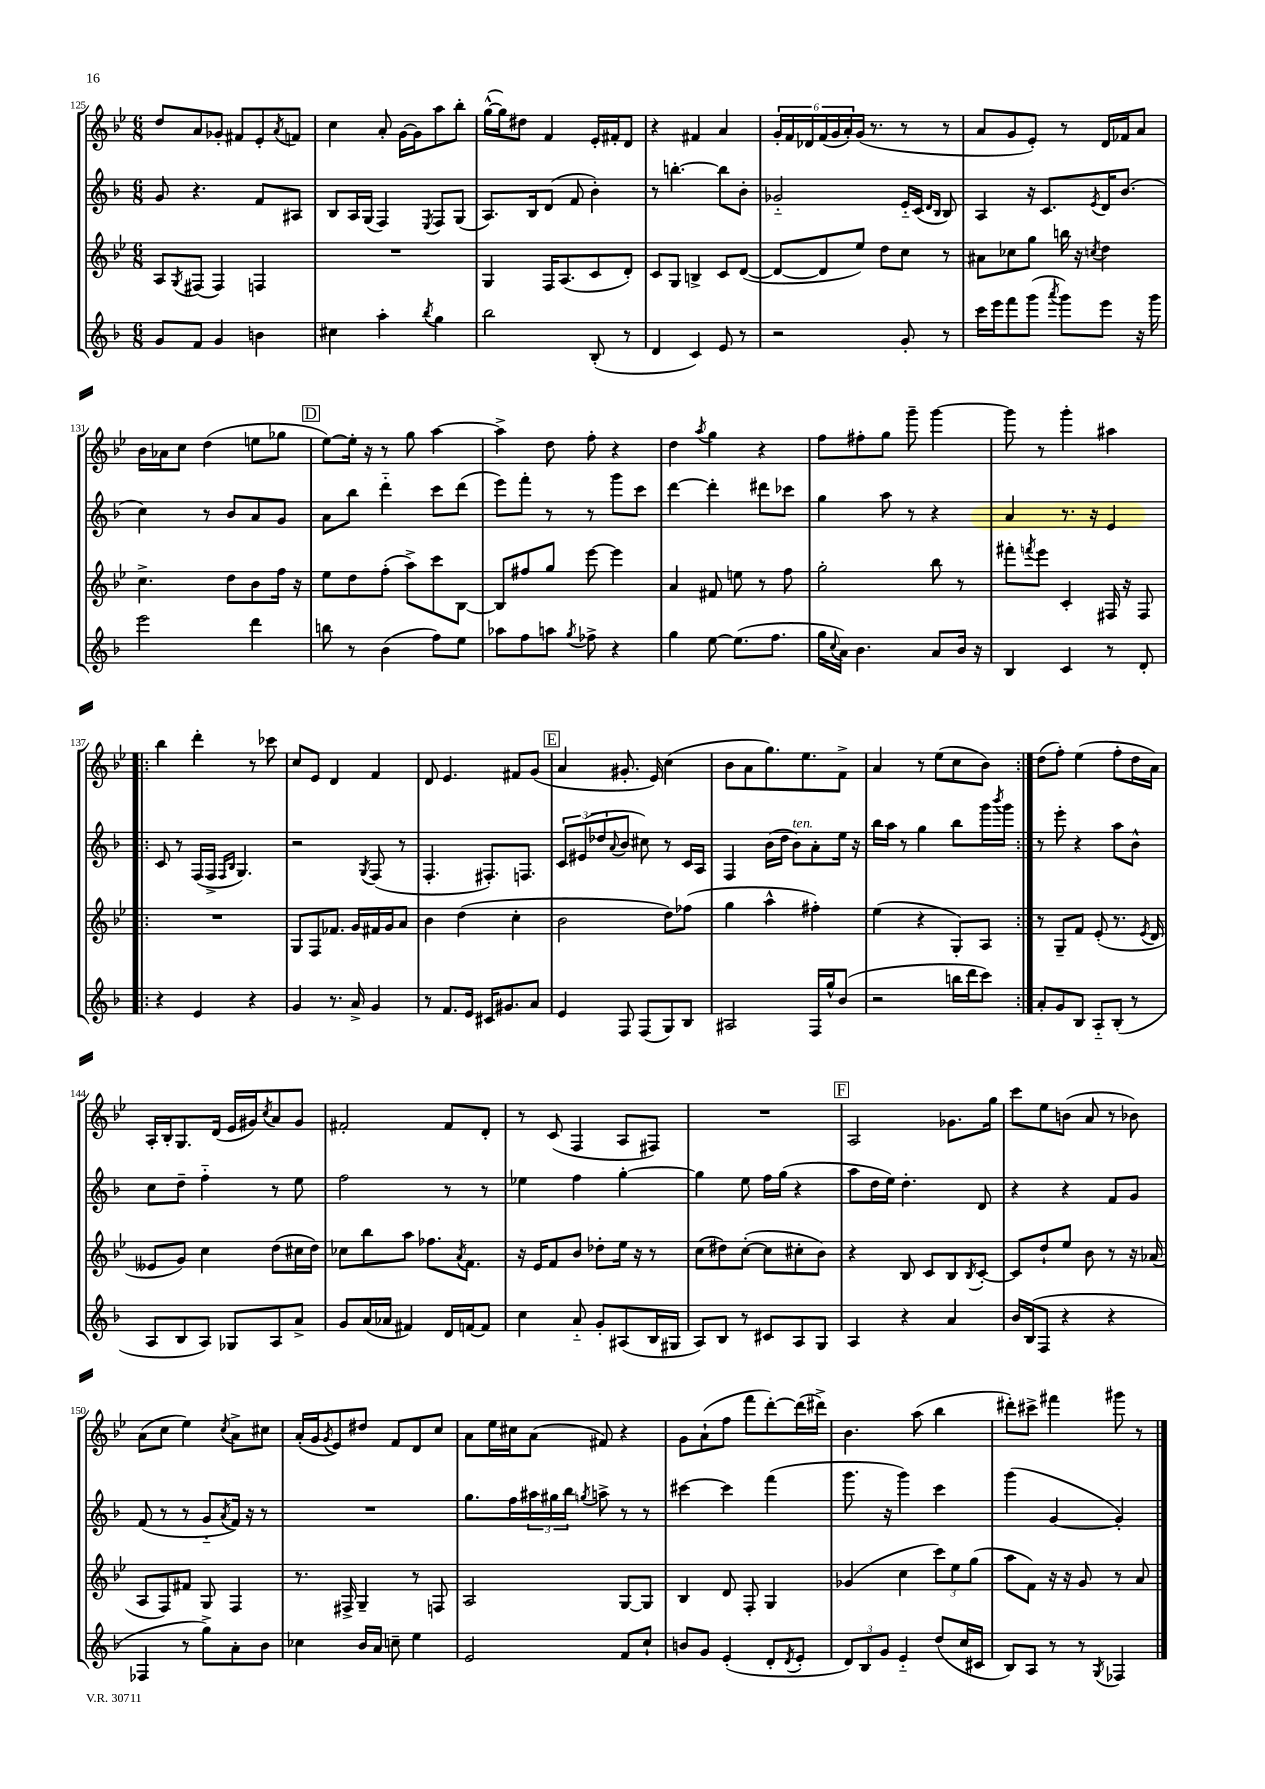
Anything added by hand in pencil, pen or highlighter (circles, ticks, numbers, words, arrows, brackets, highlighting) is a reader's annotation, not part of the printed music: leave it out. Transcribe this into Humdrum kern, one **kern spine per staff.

**kern	**kern	**kern	**kern
*staff4	*staff3	*staff2	*staff1
*clefG2	*clefG2	*clefG2	*clefG2
*k[b-]	*k[b-e-]	*k[b-]	*k[b-e-]
*M6/8	*M6/8	*M6/8	*M6/8
8g	8A	8g	8dd
.	8qG	.	.
8f	(8F#	4.r	8a
4g	4F#)	.	8g-'
.	.	.	8f#
4b	4F	8f	8e-'
.	.	.	8qa
.	.	8A#	8f
=	=	=	=
4cc#	2.r	8B-	4cc
.	.	16A	.
.	.	(16G	.
4aa'	.	4F)	8a'
.	.	.	[16g
.	.	.	16g]
8qbb-	.	8qE	.
4gg	.	8F	8aa
.	.	(8G	8bb-'
=	=	=	=
2bb-	4G	8.A)	([16gg^^
.	.	.	16gg])
.	.	.	8dd#
.	.	16B-	.
.	16F	(8d	4f
.	(8.A	.	.
.	.	8f	.
(8B-'	8c	4b-')	16e-'
.	.	.	16f#'
8r	8d')	.	8d
=	=	=	=
4d	8c	8r	4r
.	8G	[4.bb'	.
4c)	4B^	.	4f#
8e	8c	8bb]	4a
8r	([8d	8b-'	.
=	=	=	=
2r	8d_	2g-'~	24g'
.	.	.	24f
.	.	.	24d-
.	8d]	.	(24f
.	.	.	24g
.	.	.	24a')
.	8ee-)	.	(16g
.	.	.	8.r
.	8dd	.	.
8g'	8cc	16e'~	8r
.	.	(16c	.
.	.	16qqd	.
.	.	16qqB-	.
8r	8r	8B-)	8r
=	=	=	=
16ccc	8a#	4A	8a
16eee	.	.	.
8fff	8cc-	.	8g
(8ggg	8gg	16r	8e-')
.	.	8.c	.
8qaaa	.	.	.
8ggg)	16bb	.	8r
.	16r	.	.
.	8qcc	8qe	.
8eee	4dd	16d	16d
.	.	(8.b-	16f-
16r	.	.	8a
16ggg	.	.	.
=	=	=	=
2eee	4.cc^	4cc)	16b-
.	.	.	16a-
.	.	.	8cc
.	.	8r	(4dd
.	8dd	8b-	.
4ddd	8b-	8a	8ee
.	16ff	8g	8gg-
.	16r	.	.
=	=	=	=
8bb	8ee-	8a	[8ee-)
8r	8dd	8bb-	16ee-']
.	.	.	16r
(4b-	(8ff'	4ddd'~	8r
.	8aa^)	.	8gg
8ff)	8ccc	8ccc	[4aa
8ee	[8B-	(8ddd	.
=	=	=	=
8aa-	8B-]	8eee)	4aa^]
8ff	8ff#	8fff'	.
8aa	8gg	8r	8dd
8qgg	.	.	.
8ff-^	[8eee-	8r	8ff'
4r	4eee-]	8ggg	4r
.	.	8ccc	.
=	=	=	=
4gg	4a	[4ddd	4dd
.	.	.	8qaa
[8ee	8f#	4ddd']	4gg
(8.ee]	8ee	.	.
.	8r	8ddd#	4r
8.ff	.	.	.
.	8ff	8ccc-	.
=	=	=	=
16gg	2gg'	4gg	8ff
8qqcc	.	.	.
16a)	.	.	.
4.b-	.	.	8ff#'
.	.	8aa	8gg
.	.	8r	8ggg~
8a	8bb-	4r	[4ggg
16b-	8r	.	.
16r	.	.	.
=	=	=	=
4B-	8fff#'	4a	8ggg]
.	8qfff	.	.
.	8eee-	.	8r
4c	4c'	8.r	4ggg'
.	.	16r	.
8r	16F#	4e	4aa#
.	16r	.	.
8d'	8F#	.	.
=!|:	=!|:	=!|:	=!|:
4r	2.r	8c	4bb-
.	.	8r	.
4e	.	(16F	4ddd'
.	.	16F^	.
.	.	16qqF	.
.	.	16qqB-	.
.	.	4.G)	.
4r	.	.	8r
.	.	.	8ccc-
=	=	=	=
4g	8G	2r	8cc
.	8F	.	8e-
8.r	8.f-	.	4d
16a^	16g	.	.
.	.	8qG	.
4g	16f#	(8F	4f
.	16g	.	.
.	8a	8r	.
=	=	=	=
8r	4b-	4.F'	8d
8.f	.	.	4.e-
.	(4dd	.	.
16e	.	.	.
16c#	.	8.F#')	.
8.g#	.	.	.
.	4cc'	.	8f#
.	.	8.F	.
8a	.	.	(8g
=	=	=	=
4e	2b-	12c	4a
.	.	(12e#	.
.	.	12dd-	.
.	.	8qqa	.
8F	.	8b-	8.g#'
(8F	.	8cc#)	.
.	.	.	16e-)
8G)	8dd)	8r	(4cc
8B-	(8ff-	16c	.
.	.	16A	.
=	=	=	=
2A#	4gg	4F	8b-
.	.	.	8a
.	4aa^^	(16b-	8.gg)
.	.	16dd	.
.	.	8b-)	.
.	.	.	8.ee-
16F	4ff#')	8a'	.
16gg^^	.	.	.
(8b-	.	16ee	8f^
.	.	16r	.
=	=	=	=
2r	(4ee-	16bb-	4a
.	.	16aa	.
.	.	8r	.
.	4r	4gg	8r
.	.	.	(8ee-
16bb	8G')	8bb-	8cc
16ddd	.	.	.
8ccc)	8A	16ggg	8b-)
.	.	8qbbb-	.
.	.	16ggg	.
=:|!	=:|!	=:|!	=:|!
8a'	8r	8r	(8dd
8g	8G~	8eee'	8ff')
8B-	8f	4r	(4ee-
8A'~	(8e-'	.	.
(8B-'	8.r	8aa	8ff'
8r	.	8b-^^	16dd
.	8qe-	.	.
.	16d	.	16a)
=	=	=	=
8A	8e--	8cc	16A'
.	.	.	16B-'
8B-	8g)	8dd~	8.G
8A)	4cc	4ff'~	.
.	.	.	(16d
8G-	.	.	16e-
.	.	.	16g#)
.	.	.	8qcc
8A	(8dd	8r	8a
8a^	16cc#	8ee	8g#
.	16dd)	.	.
=	=	=	=
8g	8cc-	2ff	2f#'
(16a	8bb-	.	.
16a-	.	.	.
4f#)	8aa	.	.
.	8.ff-	.	.
16d	.	8r	8f#
.	8qa	.	.
[16f	8.f	.	.
8f]	.	8r	8d'
=	=	=	=
4cc	16r	4ee-	8r
.	16e-	.	.
.	8f	.	(8c
8a'~	8b-	4ff	4F
8g'	8dd-'	.	.
(8A#	16ee-	[4gg'	8A
.	16r	.	.
16B-	8r	.	8F#)
16G#	.	.	.
=	=	=	=
8A)	(8cc	4gg]	2.r
8B-	8dd#)	.	.
8r	([8cc'	8ee	.
8c#	8cc]	16ff	.
.	.	(16gg	.
8A	8cc#'	4r	.
8G	8b-)	.	.
=	=	=	=
4A	4r	8aa	2A
.	.	16dd	.
.	.	16ee)	.
4r	8B-	4.dd'	.
.	8c	.	.
4a	8B-	.	8.g-
.	8qB-	.	.
.	[8c'	8d	.
.	.	.	16gg
=	=	=	=
16b-	8c]	4r	8ccc
(16B-	.	.	.
8F	8dd`	.	8ee-
4r	8ee-	4r	(8b
.	8b-	.	8a
4r	8r	8f	8r
.	16r	8g	8b-)
.	(16a-	.	.
=	=	=	=
4F-	8A	(8f	(8a
.	8F)	8r	8cc
8r	8f#	8r	4ee-)
8gg^)	8G	8g'~	.
.	.	8qa	8qcc
8a'	4F	16f)	8a^
.	.	16r	.
8b-	.	8r	8cc#
=	=	=	=
4cc-	8.r	2.r	(16a'
.	.	.	16g
.	.	.	8qg
.	.	.	8e-)
.	16F#^	.	.
16b-	4G~	.	8dd#
16a	.	.	.
8cc~	.	.	8f
4ee	8r	.	8d
.	8F	.	8cc
=	=	=	=
2e	2A	8.gg	8a
.	.	.	16ee-
.	.	16ff	16cc#
.	.	24aa#	(8a
.	.	24gg#	.
.	.	24bb-	.
.	.	8qgg	.
.	.	8aa^	8f#)
8f	[8G	8r	4r
8cc`	8G]	8r	.
=	=	=	=
8b	4B-	[4ccc#	8g
8g	.	.	(8a`
(4e'	8d	4ccc#]	8ff
.	8F'	.	8fff
8d'	4G	(4fff	[8ddd')
8qd	.	.	.
8e'	.	.	(16ddd]
.	.	.	16ddd#^)
=	=	=	=
12d)	(4g-	8.ggg	4.b-
12B-	.	.	.
12g	.	.	.
.	.	16r	.
4e'~	4cc	4ggg)	.
.	.	.	(8aa
(8dd	12ccc)	4ccc	4bb-
.	12ee-	.	.
16cc	.	.	.
.	(12gg	.	.
16c#	.	.	.
=	=	=	=
8B-)	8aa	(4ggg	8ddd#')
8A	8f)	.	8ccc#^
8r	16r	[4g	4fff#
.	16r	.	.
8r	8g	.	.
8qG	.	.	.
4F-	8r	4g'])	8ggg#
.	8a	.	8r
==	==	==	==
*-	*-	*-	*-
